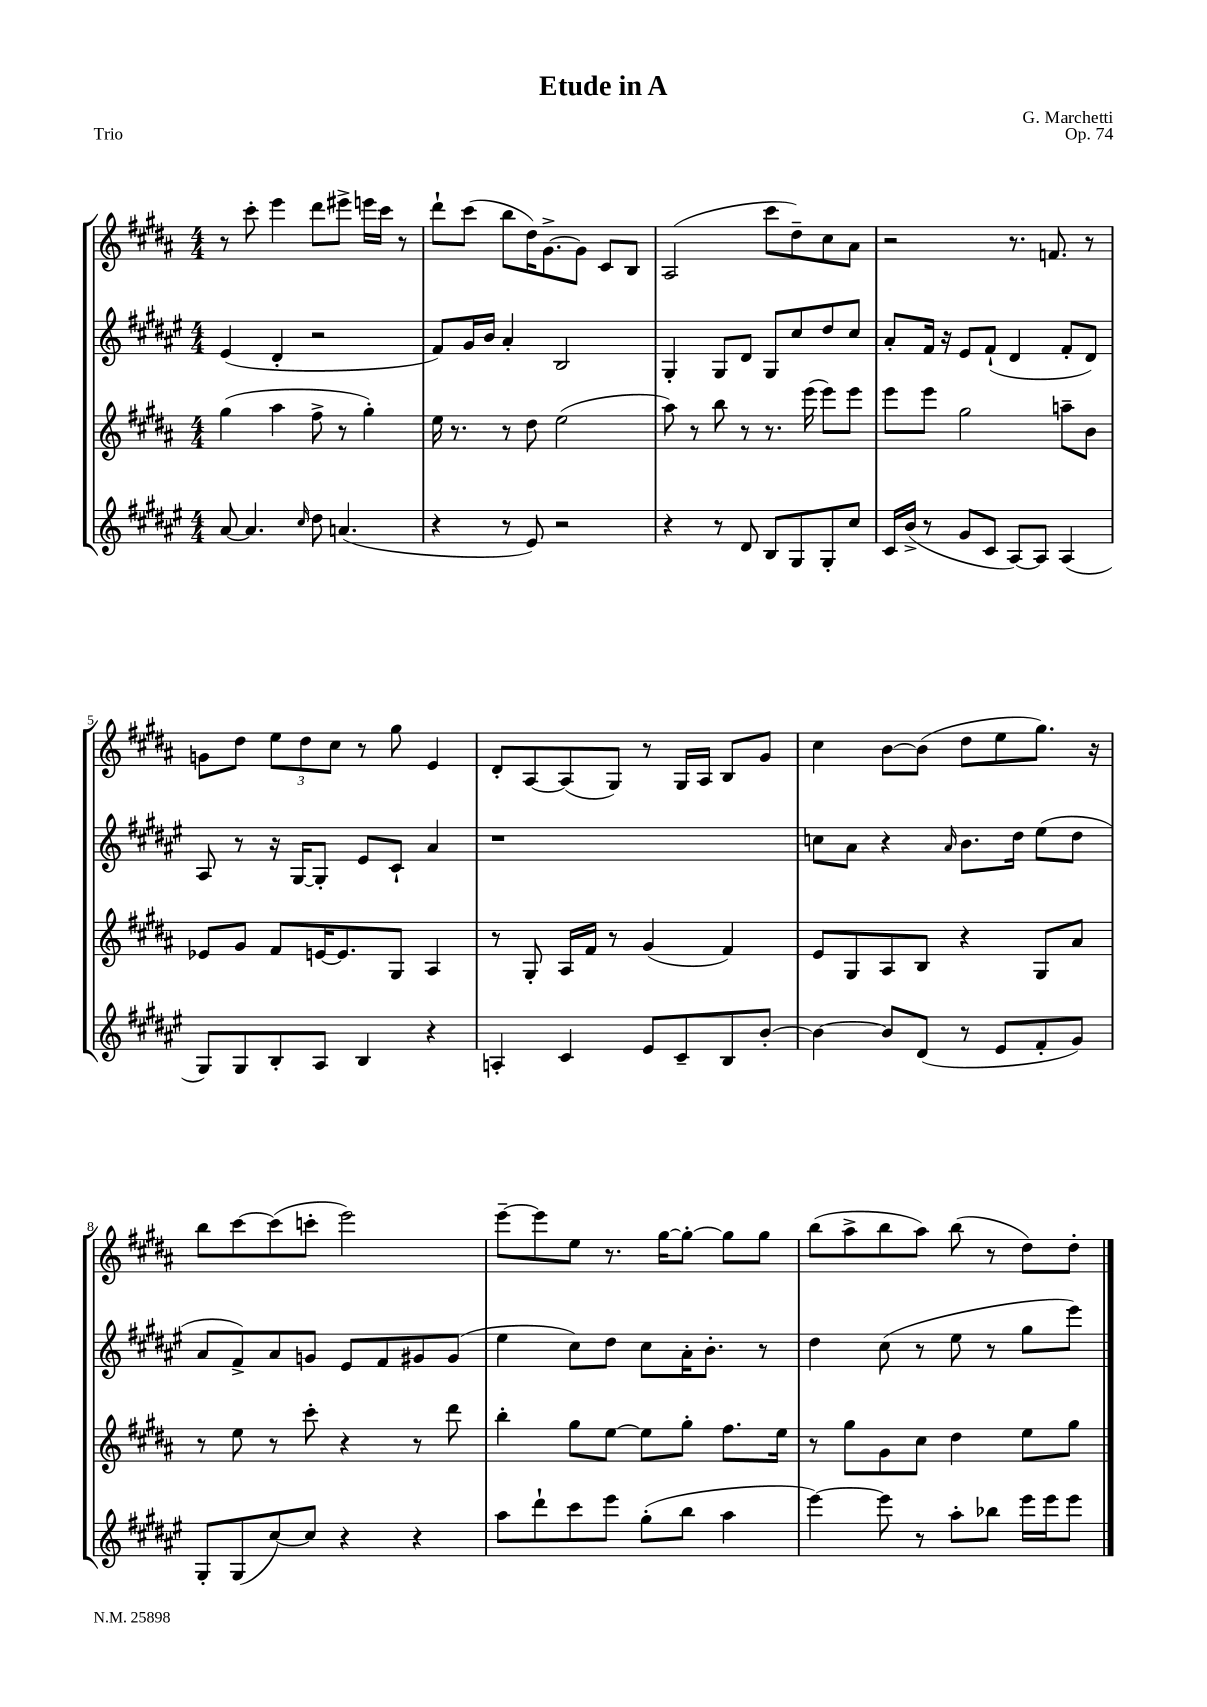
\header { title = "Etude in A" composer = "G. Marchetti" opus = "Op. 74" piece = "Trio" }
<<
\new StaffGroup <<
\new Staff = "s0" {
    \clef treble \key b \major \numericTimeSignature \time 4/4
    r8 cis'''8-. e'''4 dis'''8 eis'''8-> e'''16 cis'''16 r8 |
    dis'''8-! cis'''8( b''8 dis''16) gis'8.~-> gis'8 cis'8 b8 |
    ais2( cis'''8 dis''8--) cis''8 ais'8 |
    r2 r8. f'8. r8 |
    g'8 dis''8 \tuplet 3/2 { e''8 dis''8 cis''8 } r8 gis''8 e'4 |
    dis'8-. ais8~ ais8( gis8) r8 gis16 ais16 b8 gis'8 |
    cis''4 b'8~ b'8( dis''8 e''8 gis''8.) r16 |
    b''8 cis'''8~ cis'''8( c'''8-. e'''2) |
    e'''8~-- e'''8 e''8 r8. gis''16~ gis''8~-. gis''8 gis''8 |
    b''8( ais''8-> b''8 ais''8) b''8( r8 dis''8) dis''8-. \bar "|." |
}
\new Staff = "s1" {
    \clef treble \key fis \major \numericTimeSignature \time 4/4
    eis'4( dis'4-. r2 |
    fis'8) gis'16 b'16 ais'4-. b2 |
    gis4-. gis8 dis'8 gis8 cis''8 dis''8 cis''8 |
    ais'8-. fis'16 r16 eis'8 fis'8-!( dis'4 fis'8-. dis'8) |
    ais8 r8 r16 gis16~ gis8-. eis'8 cis'8-! ais'4 |
    r1 |
    c''8 ais'8 r4 \grace { ais'16 } b'8. dis''16 eis''8( dis''8 |
    ais'8 fis'8->) ais'8 g'8 eis'8 fis'8 gis'8 gis'8( |
    eis''4 cis''8) dis''8 cis''8 ais'16-. b'8.-. r8 |
    dis''4 cis''8( r8 eis''8 r8 gis''8 eis'''8) \bar "|." |
}
\new Staff = "s2" {
    \clef treble \key b \major \numericTimeSignature \time 4/4
    gis''4( ais''4 fis''8-> r8 gis''4-.) |
    e''16 r8. r8 dis''8 e''2( |
    ais''8) r8 b''8 r8 r8. e'''16( e'''8) e'''8 |
    e'''8 e'''8 gis''2 a''8-- b'8 |
    ees'8 gis'8 fis'8 e'16~ e'8. gis8 ais4 |
    r8 gis8-. ais16 fis'16 r8 gis'4( fis'4) |
    e'8 gis8 ais8 b8 r4 gis8 ais'8 |
    r8 e''8 r8 cis'''8-. r4 r8 dis'''8 |
    b''4-. gis''8 e''8~ e''8 gis''8-. fis''8. e''16 |
    r8 gis''8 gis'8 cis''8 dis''4 e''8 gis''8 \bar "|." |
}
\new Staff = "s3" {
    \clef treble \key fis \major \numericTimeSignature \time 4/4
    ais'8~ ais'4. \grace { cis''16 } dis''8 a'4.( |
    r4 r8 eis'8) r2 |
    r4 r8 dis'8 b8 gis8 gis8-. cis''8 |
    cis'16 b'16->( r8 gis'8 cis'8 ais8~) ais8 ais4( |
    gis8) gis8 b8-. ais8 b4 r4 |
    a4-. cis'4 eis'8 cis'8-- b8 b'8~-. |
    b'4~ b'8 dis'8( r8 eis'8 fis'8-. gis'8) |
    gis8-. gis8( cis''8~) cis''8 r4 r4 |
    ais''8 dis'''8-! cis'''8 eis'''8 gis''8-.( b''8 ais''4 |
    eis'''4~) eis'''8 r8 ais''8-. bes''8 eis'''16 eis'''16 eis'''8 \bar "|." |
}
>>
>>
